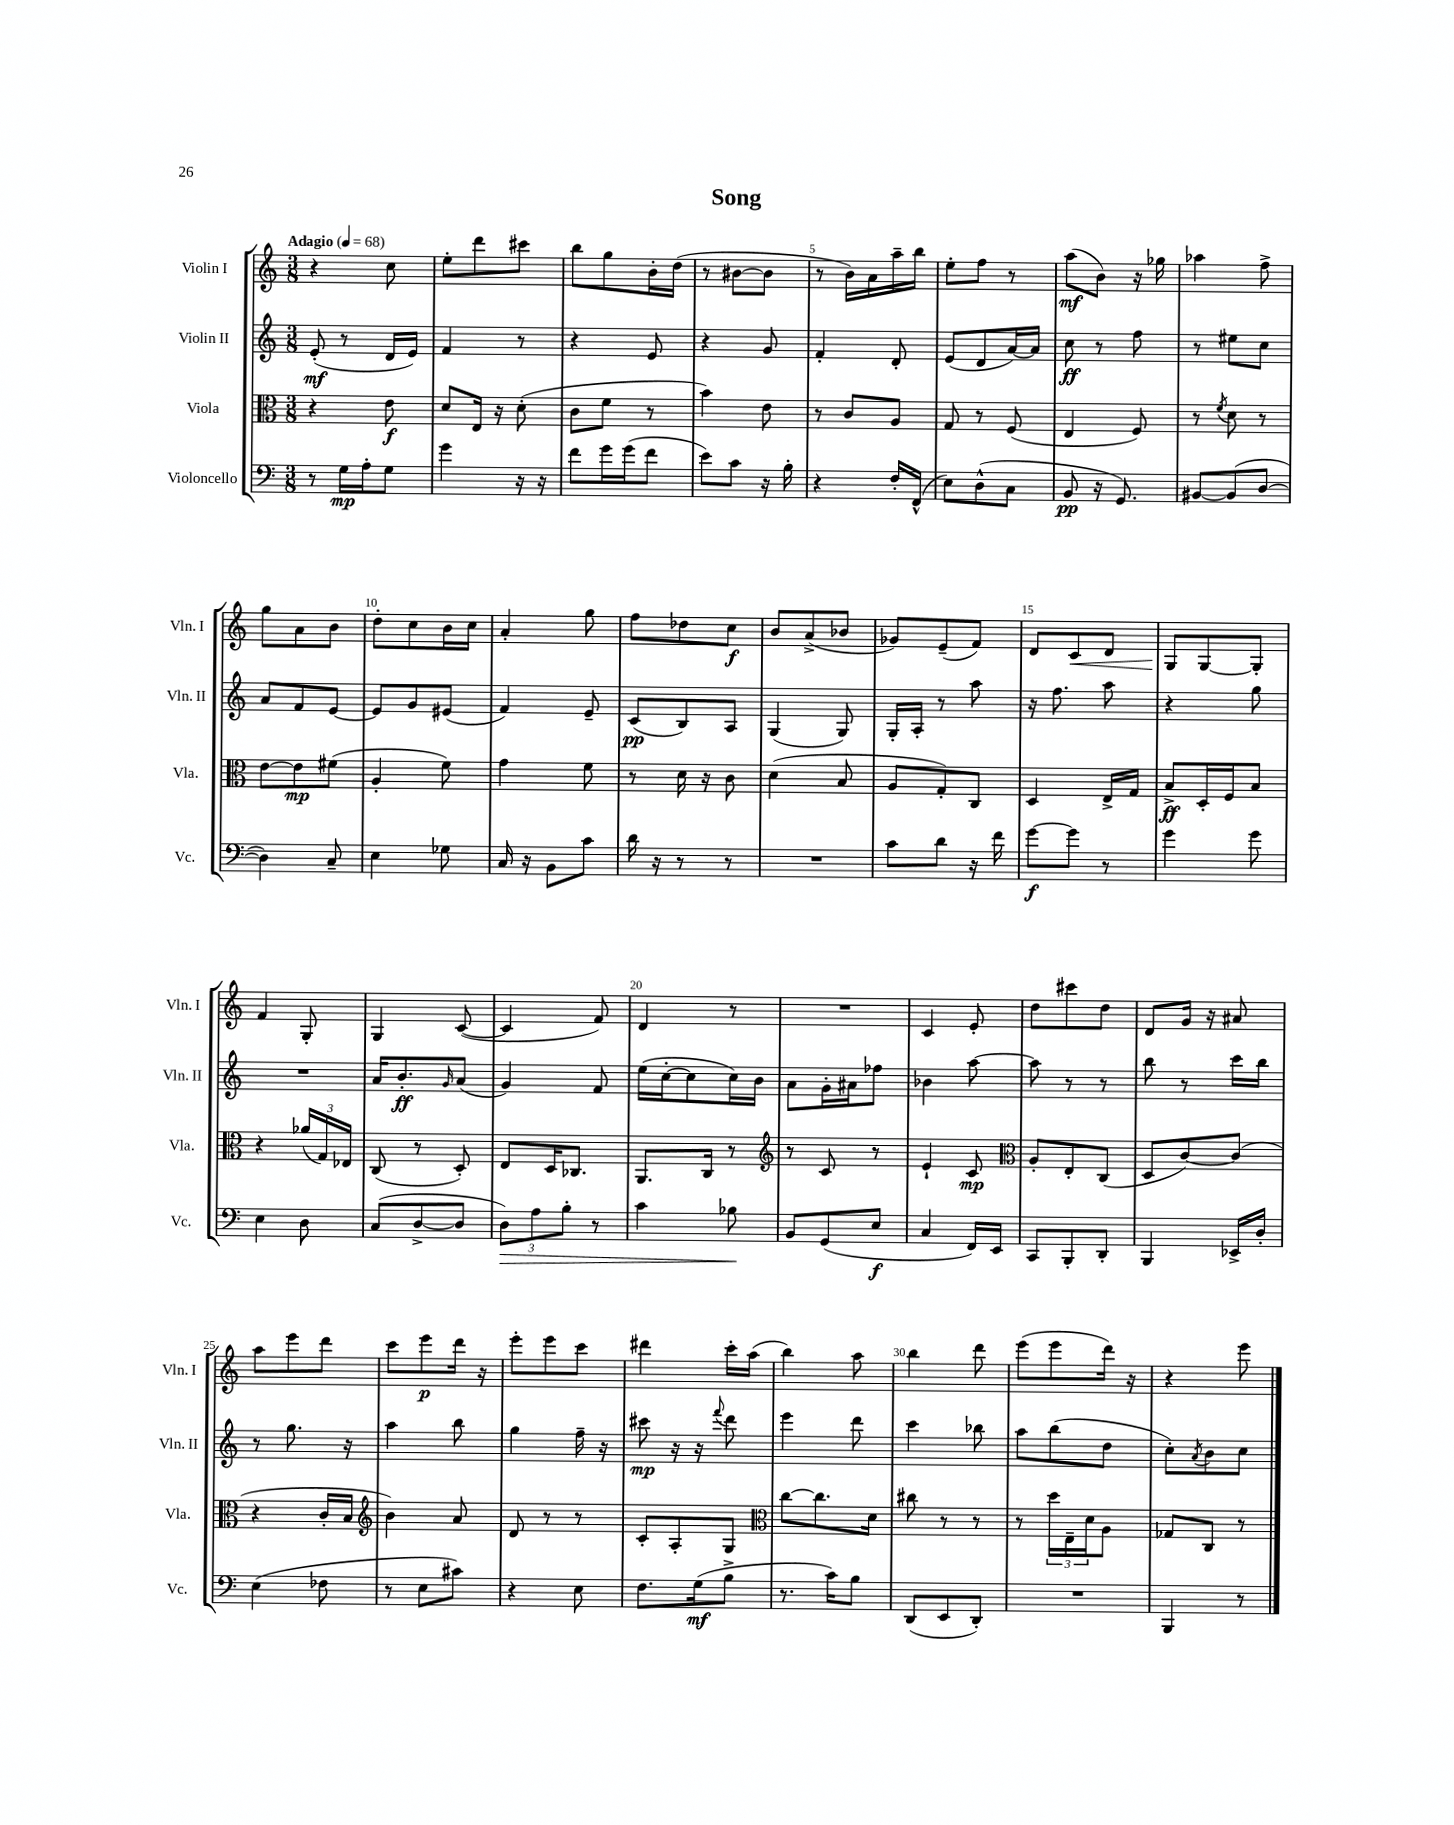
\header { title = "Song" }
<<
\new StaffGroup <<
\new Staff = "s0" \with { instrumentName = "Violin I" shortInstrumentName = "Vln. I" } {
    \clef treble \key c \major \numericTimeSignature \time 3/8 \tempo "Adagio" 4 = 68
    r4 c''8 |
    e''8-. d'''8 cis'''8 |
    b''8 g''8 b'16-. d''16( |
    r8 bis'8~ bis'8 |
    r8 b'16) a'16 a''16-- b''16 |
    e''8-. f''8 r8 |
    a''8\mf( b'8) r16 ges''16 |
    aes''4 f''8-> |
    g''8 a'8 b'8 |
    d''8-. c''8 b'16 c''16 |
    a'4-. g''8 |
    f''8 des''8 c''8\f |
    b'8 a'8->( bes'8 |
    ges'8) e'8--( f'8) |
    d'8 c'8\< d'8 |
    g8\! g8~ g8-. |
    f'4 g8-. |
    g4 c'8~( |
    c'4 f'8) |
    d'4 r8 |
    R4. |
    c'4 e'8-. |
    d''8 cis'''8 d''8 |
    d'8 g'16 r16 ais'8 |
    a''8 e'''8 d'''8 |
    c'''8 e'''8\p d'''16 r16 |
    e'''8-. e'''8 c'''8 |
    dis'''4 c'''16-. a''16( |
    b''4) a''8 |
    b''4 d'''8 |
    e'''8( e'''8 d'''16) r16 |
    r4 e'''8 \bar "|." |
}
\new Staff = "s1" \with { instrumentName = "Violin II" shortInstrumentName = "Vln. II" } {
    \clef treble \key c \major \numericTimeSignature \time 3/8
    e'8-.\mf( r8 d'16 e'16) |
    f'4 r8 |
    r4 e'8 |
    r4 g'8 |
    f'4-. d'8-. |
    e'8( d'8 a'16~) a'16 |
    c''8\ff r8 f''8 |
    r8 eis''8 c''8 |
    a'8 f'8 e'8~ |
    e'8 g'8 eis'8( |
    f'4) e'8-- |
    c'8\pp( b8) a8 |
    g4( g8) |
    g16-. a16-. r8 a''8 |
    r16 f''8. a''8 |
    r4 g''8 |
    R4. |
    a'16 b'8.-.\ff \grace { g'16 } a'8( |
    g'4) f'8 |
    e''16( c''16~-. c''8 c''16) b'16 |
    a'8 g'16-. ais'16 fes''8 |
    bes'4 a''8~ |
    a''8 r8 r8 |
    b''8 r8 c'''16 b''16 |
    r8 g''8. r16 |
    a''4 b''8 |
    g''4 f''16-- r16 |
    cis'''8\mp r16 r16 \appoggiatura { f'''8 } d'''8 |
    e'''4 d'''8 |
    c'''4 bes''8 |
    a''8 b''8( d''8 |
    c''8-.) \acciaccatura { a'8 } b'8 c''8 \bar "|." |
}
\new Staff = "s2" \with { instrumentName = "Viola" shortInstrumentName = "Vla." } {
    \clef alto \key c \major \numericTimeSignature \time 3/8
    r4 e'8\f |
    d'8 e16 r16 d'8-.( |
    c'8 f'8 r8 |
    b'4) e'8 |
    r8 c'8 a8 |
    g8 r8 f8( |
    e4 f8) |
    r8 \acciaccatura { f'8 } d'8 r8 |
    e'8~ e'8\mp fis'8( |
    a4-. f'8) |
    g'4 f'8 |
    r8 d'16 r16 c'8 |
    d'4( b8 |
    a8 g8-.) c8 |
    d4 e16-> g16 |
    b8->\ff d16-. f16 b8 |
    r4 \tuplet 3/2 { aes'16( g16) ees16 } |
    c8( r8 d8-.) |
    e8 d16 ces8. |
    a,8. c16 r8 |
    \clef treble r8 c'8 r8 |
    e'4-! c'8\mp |
    \clef alto a8-. e8-. c8( |
    d8 c'8~) c'8( |
    r4 c'16-. b16 |
    \clef treble b'4) a'8 |
    d'8 r8 r8 |
    c'8-. a8-. g8 |
    \clef alto c''8~ c''8. d'16 |
    cis''8 r8 r8 |
    r8 \tuplet 3/2 { d''16 e16-- d'16 } a8 |
    ges8 c8 r8 \bar "|." |
}
\new Staff = "s3" \with { instrumentName = "Violoncello" shortInstrumentName = "Vc." } {
    \clef bass \key c \major \numericTimeSignature \time 3/8
    r8 g16\mp a16-. g8 |
    g'4 r16 r16 |
    f'8 g'16 g'16( f'8 |
    e'8) c'8 r16 b16-. |
    r4 f16-. f,16-^( |
    e8) d8-^( c8 |
    b,8\pp r16 g,8.) |
    bis,8~ bis,8( d8~ |
    d4) c8-- |
    e4 ges8 |
    c16 r16 b,8 c'8 |
    d'16 r16 r8 r8 |
    R4. |
    c'8 d'8 r16 f'16 |
    g'8~\f g'8 r8 |
    g'4 g'8 |
    e4 d8 |
    c8( d8~-> d8 |
    \tuplet 3/2 { d8\>) a8 b8-. } r8 |
    c'4 bes8\! |
    b,8 g,8( e8\f |
    c4 f,16) e,16 |
    c,8 b,,8-. d,8-. |
    b,,4 ees,16-> d16-. |
    e4( fes8 |
    r8 e8 cis'8) |
    r4 e8 |
    f8. g16\mf( b8-> |
    r8. c'16) b8 |
    d,8( e,8 d,8-.) |
    R4. |
    b,,4 r8 \bar "|." |
}
>>
>>
\layout { \context { \Score \override BarNumber.break-visibility = ##(#f #t #t) barNumberVisibility = #(every-nth-bar-number-visible 5) } }
